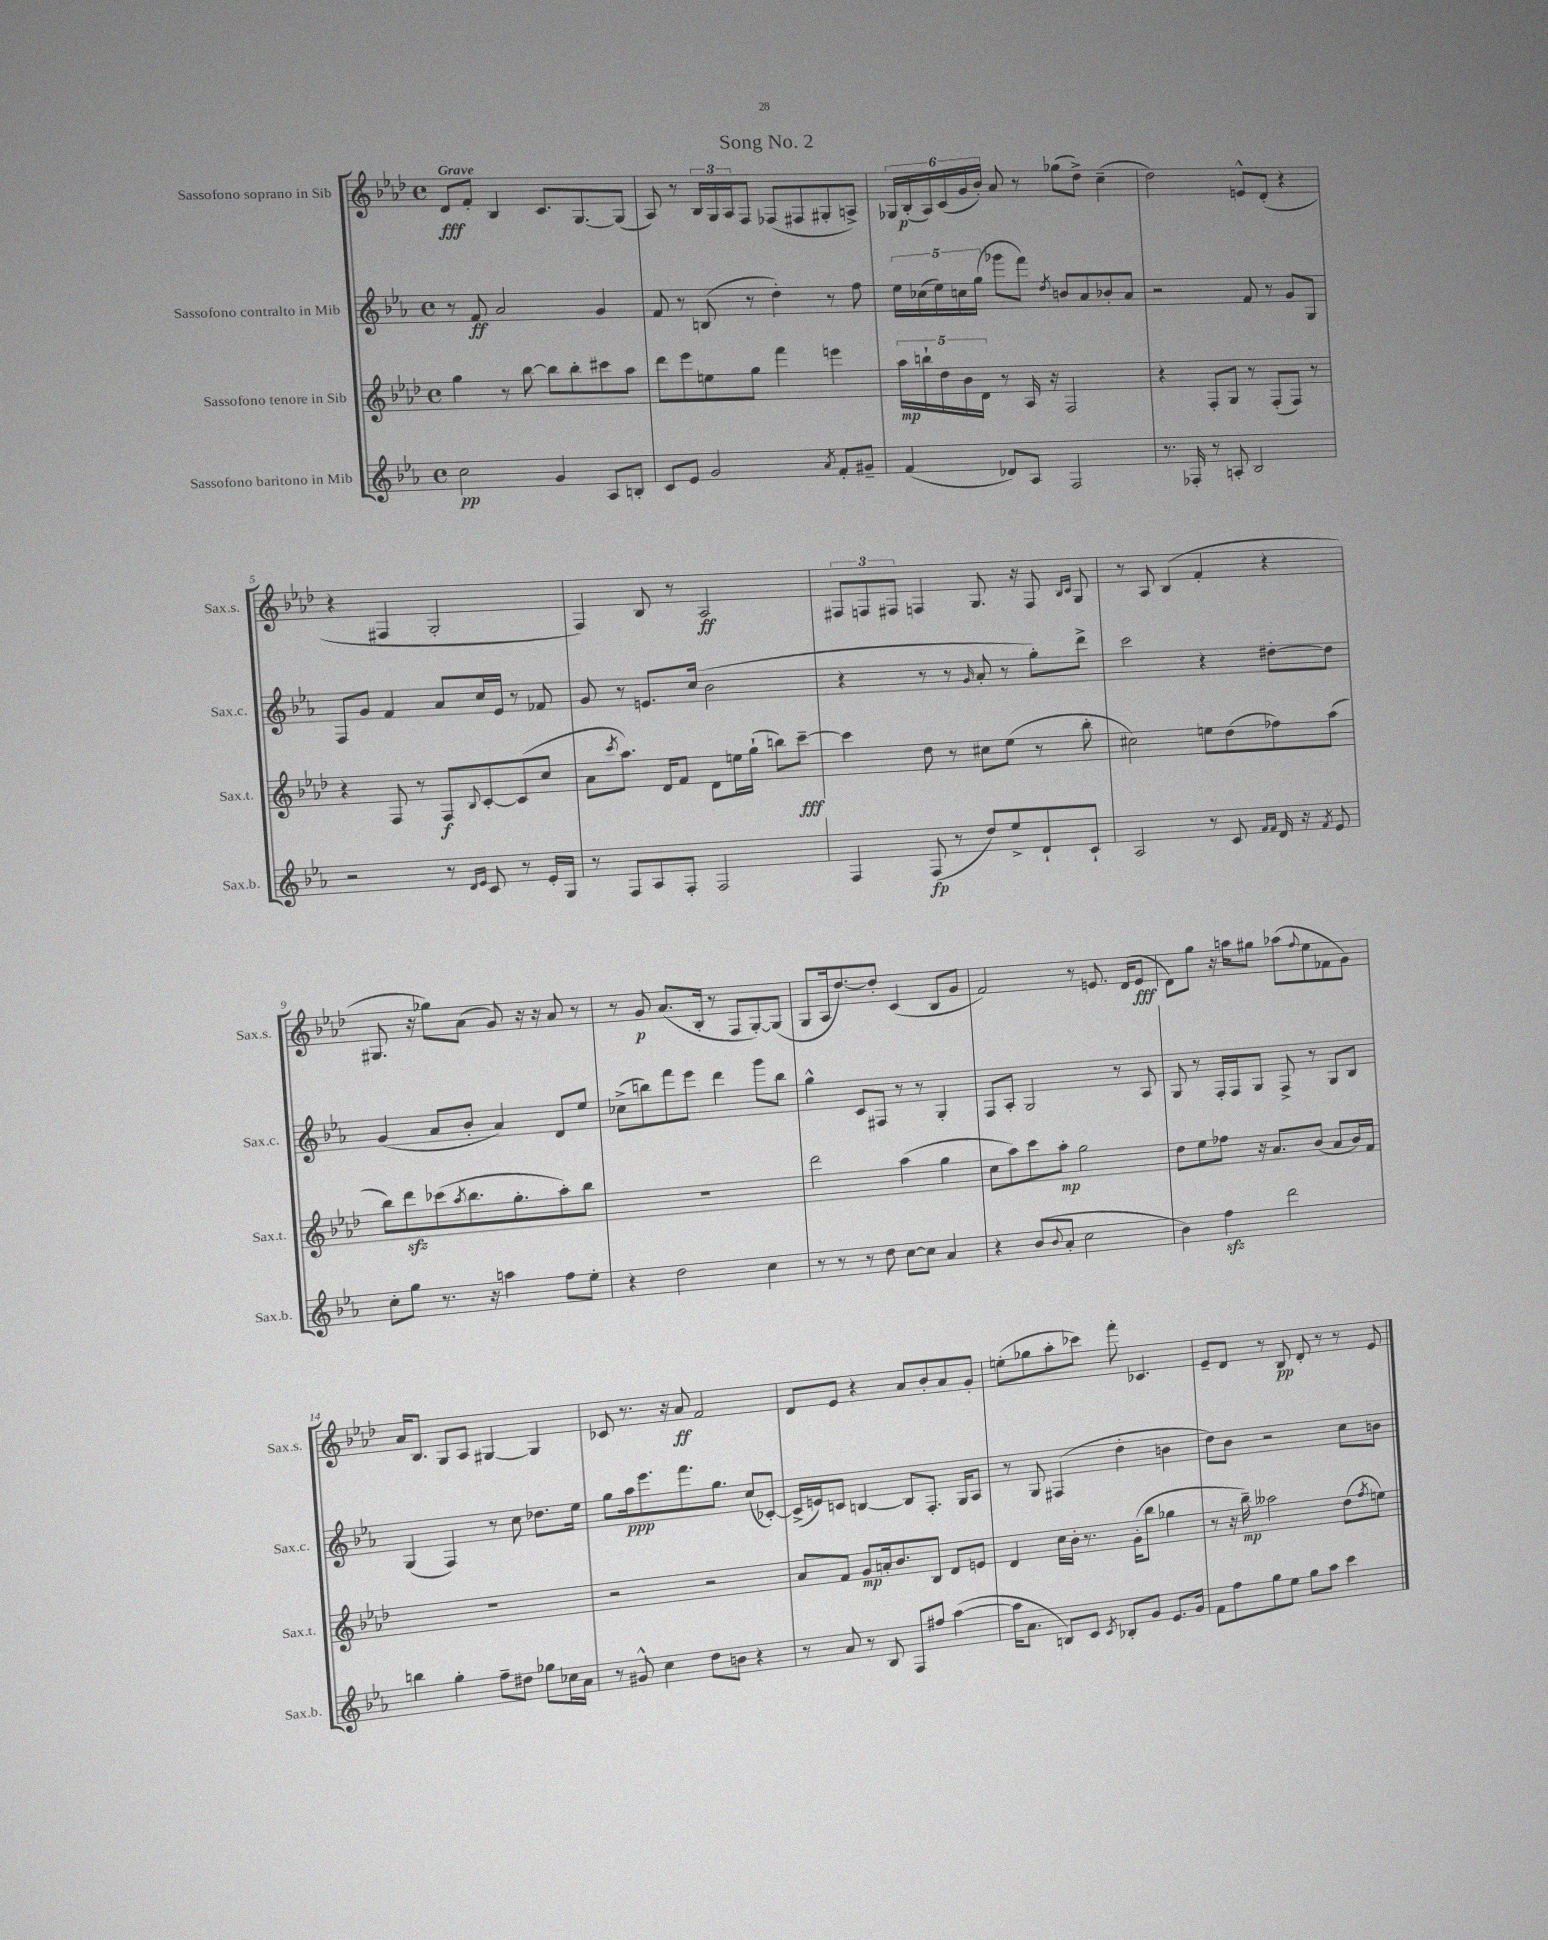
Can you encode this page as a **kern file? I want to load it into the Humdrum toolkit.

**kern	**kern	**kern	**kern
*staff4	*staff3	*staff2	*staff1
*clefG2	*clefG2	*clefG2	*clefG2
*k[b-e-a-]	*k[b-e-a-d-]	*k[b-e-a-]	*k[b-e-a-d-]
*M4/4	*M4/4	*M4/4	*M4/4
*met(c)	*met(c)	*met(c)	*met(c)
2cc	4gg	8r	8d-
.	.	8f	8f'
.	8r	2a-	4B-
.	[8bb-	.	.
4g	8bb-]	.	8.c
.	8bb-'	.	.
.	.	.	[8.G
8A-	8ccc#	4g	.
8B'	8aa-	.	(8G]
=	=	=	=
8c	8ddd-	8f	8A-)
8e-	8eee-	8r	8r
2g	8ee	(8B	24B-
.	.	.	24G
.	.	.	24A-
.	8gg	8r	8F
.	4fff	4dd')	(8F-
.	.	.	8F#
8qa-	.	.	.
8f'	4eee	8r	8G#'
8g#~	.	8ff	8A^)
=	=	=	=
(4f	20aa-	20ee-	24G-
.	.	.	(24B-'
.	20bb`	(20cc-	.
.	.	.	24A-)
.	20dd-	20ee-)	.
.	.	.	(24c
.	20b-	20cc	.
.	.	.	24g
.	20d-	(20gg	.
.	.	.	24b-')
8d-)	8r	8ggg-	8a-
8A-	16A-	8fff)	8r
.	16r	.	.
.	.	8qdd	.
2F	2F	8b	(8gg-
.	.	8a-	8dd-^)
.	.	8b-'	(4cc~
.	.	8a-	.
=	=	=	=
8.r	4r	2r	2dd-)
16F-'	.	.	.
8r	8F'	.	.
8A'	8G	.	.
2B-	8r	8f	8e^^
.	(8F'	8r	(8d-'
.	8F)	8g	4r
.	8r	8G	.
=	=	=	=
2r	4r	8F	4r
.	.	8g	.
.	8F	4f	4F#
.	8r	.	.
8r	8F	8a-	2G'
16qqd	.	.	.
16qqe-	8qqB-	.	.
8c	[8c'	16cc	.
.	.	16e-	.
8r	(8c]	8r	.
16e-'	8cc	8f-	.
16G	.	.	.
=	=	=	=
8r	8a-	8g	4F)
.	8qccc	.	.
8F	8.aa-)	8r	.
8A-	.	8.e	8B-
.	16d-	.	.
8F'	8f	.	8r
.	.	(16cc	.
2F	8d-	2b-	2A-
.	16ee	.	.
.	(16gg`	.	.
.	8bb)	.	.
.	[8ccc~	.	.
=	=	=	=
4F	4ccc]	4r	12F#
.	.	.	12F
.	.	.	12F#
(8F	8dd-	8r	4F
8r	8r	8r	.
.	.	16qqg	.
8dd)	8cc#	8a-'	8.G
8ee-^	(8ee-	8r	.
.	.	.	16r
8d`	8r	8gg')	8F
.	.	.	16qqB-
.	.	.	16qqc
8c`	8bb-'	8ddd^	8G
=	=	=	=
2A-	2cc#)	2ccc	8r
.	.	.	8A-
.	.	.	(4B-
8r	8ee	4r	4f'
8c	(8dd-	.	.
16qqf	.	.	.
16qqf	.	.	.
16d	8ff-)	[8dd#'	4r
16r	.	.	.
8qf	.	.	.
8e-	(8aa-	8dd#]	.
=	=	=	=
8cc'	8bb-)	(4g	8.G#
8gg	8ddd-	.	.
.	.	.	16r
8.r	(8ccc-	8a-	8gg-)
.	8qaa-	.	.
.	8.bb-	8b-'	(8a-
16r	.	.	.
4aa	.	4a-)	8g)
.	8.gg'	.	.
.	.	.	16r
.	.	.	16r
8ff	8aa-')	8d	8a-
8ee-'	8bb-	8ee-	8r
=	=	=	=
4r	1r	(8cc-^	8r
.	.	8bb)	8g
2dd	.	8fff	(8.a-
.	.	8eee-	.
.	.	.	16B-'
.	.	4ddd	8r
.	.	.	8F
4cc	.	8ggg	[8G')
.	.	8bb	(8G]
=	=	=	=
8r	2ddd-	4gg^^	8G
8r	.	.	16A-
.	.	.	[8.dd-)
8r	.	8c	.
8dd	.	8F#	8dd-']
[8cc	(4aa-	8r	(4c
8cc]	.	8r	.
4a-	4gg	4G'	8B-
.	.	.	8g
=	=	=	=
4r	8cc	8F	2f)
.	8aa-)	8A-'	.
(8b-	8ccc	2G	.
8qqb-	.	.	.
8a-'	8aa-'	.	.
2cc	2gg	.	8r
.	.	.	8.e
.	.	8r	.
.	.	.	(16d-
.	.	8A-	8e
=	=	=	=
4b-)	8dd-	8G	8d-)
.	8ee-	8r	8gg
4ff	8ff-	16F'	16r
.	.	16F	16aa
.	16r	8G	8gg#
.	8.a-	.	.
2ddd	.	8F^	(8aa-
.	.	.	8qqff
.	(8b-	8r	8ee-
.	8a-	8G	8f-
.	16b-)	8B-	8g)
.	16f	.	.
=	=	=	=
4bb	1r	(4G	16a-
.	.	.	8.B-
4gg'	.	4F)	8G
.	.	.	8A-
8ff~	.	8r	[4G#
8dd#	.	8cc	.
8gg-	.	8.dd-	4G#]
16cc-	.	.	.
16a-	.	16ee-	.
=	=	=	=
8r	2r	8gg	8c-
8g#^^	.	16aa-	8.r
.	.	8.eee-	.
4cc	.	.	.
.	.	.	16r
.	.	8.fff	8a-
8dd	2r	.	2f
.	.	8.gg	.
8b	.	.	.
4r	.	(8cc	.
.	.	[8c-')	.
=	=	=	=
8r	8a-	(16c-^]	8d-
.	.	16e)	.
8a-	8f	8c	8e-
8r	8g	[4B	4r
8B-	16a'	.	.
.	8.b-	.	.
8F	.	8B]	8a-
8ff#	8B-	8.F'	8b-'
([4aa-	8d-	.	8a-
.	.	16G	.
.	8e	8A-	8g'
=	=	=	=
16aa-]	4d-	8r	(8ee'
8.a-	.	.	.
.	.	8G	8gg-
8B)	16cc	(4F#	8aa-'
.	16b-'	.	.
8c	8.r	.	8ccc-)
8qc	.	.	.
8B-'	.	4dd'	8fff'
.	(16g'	.	.
8g	8bb-	.	4.c-
8.e-	4gg-	4b	.
16g	.	.	.
=	=	=	=
8f	8r	8dd)	8e-~
8ff	16r	8b-	8d-
.	16bb-~)	.	.
8gg	2aa--	2r	8r
8ee-	.	.	8B-
8gg	.	.	8d-'
8aa-	.	.	8r
4ccc	(8dd-	8cc	8r
.	8qff	.	.
.	8ee)	8b	8e-
==	==	==	==
*-	*-	*-	*-
